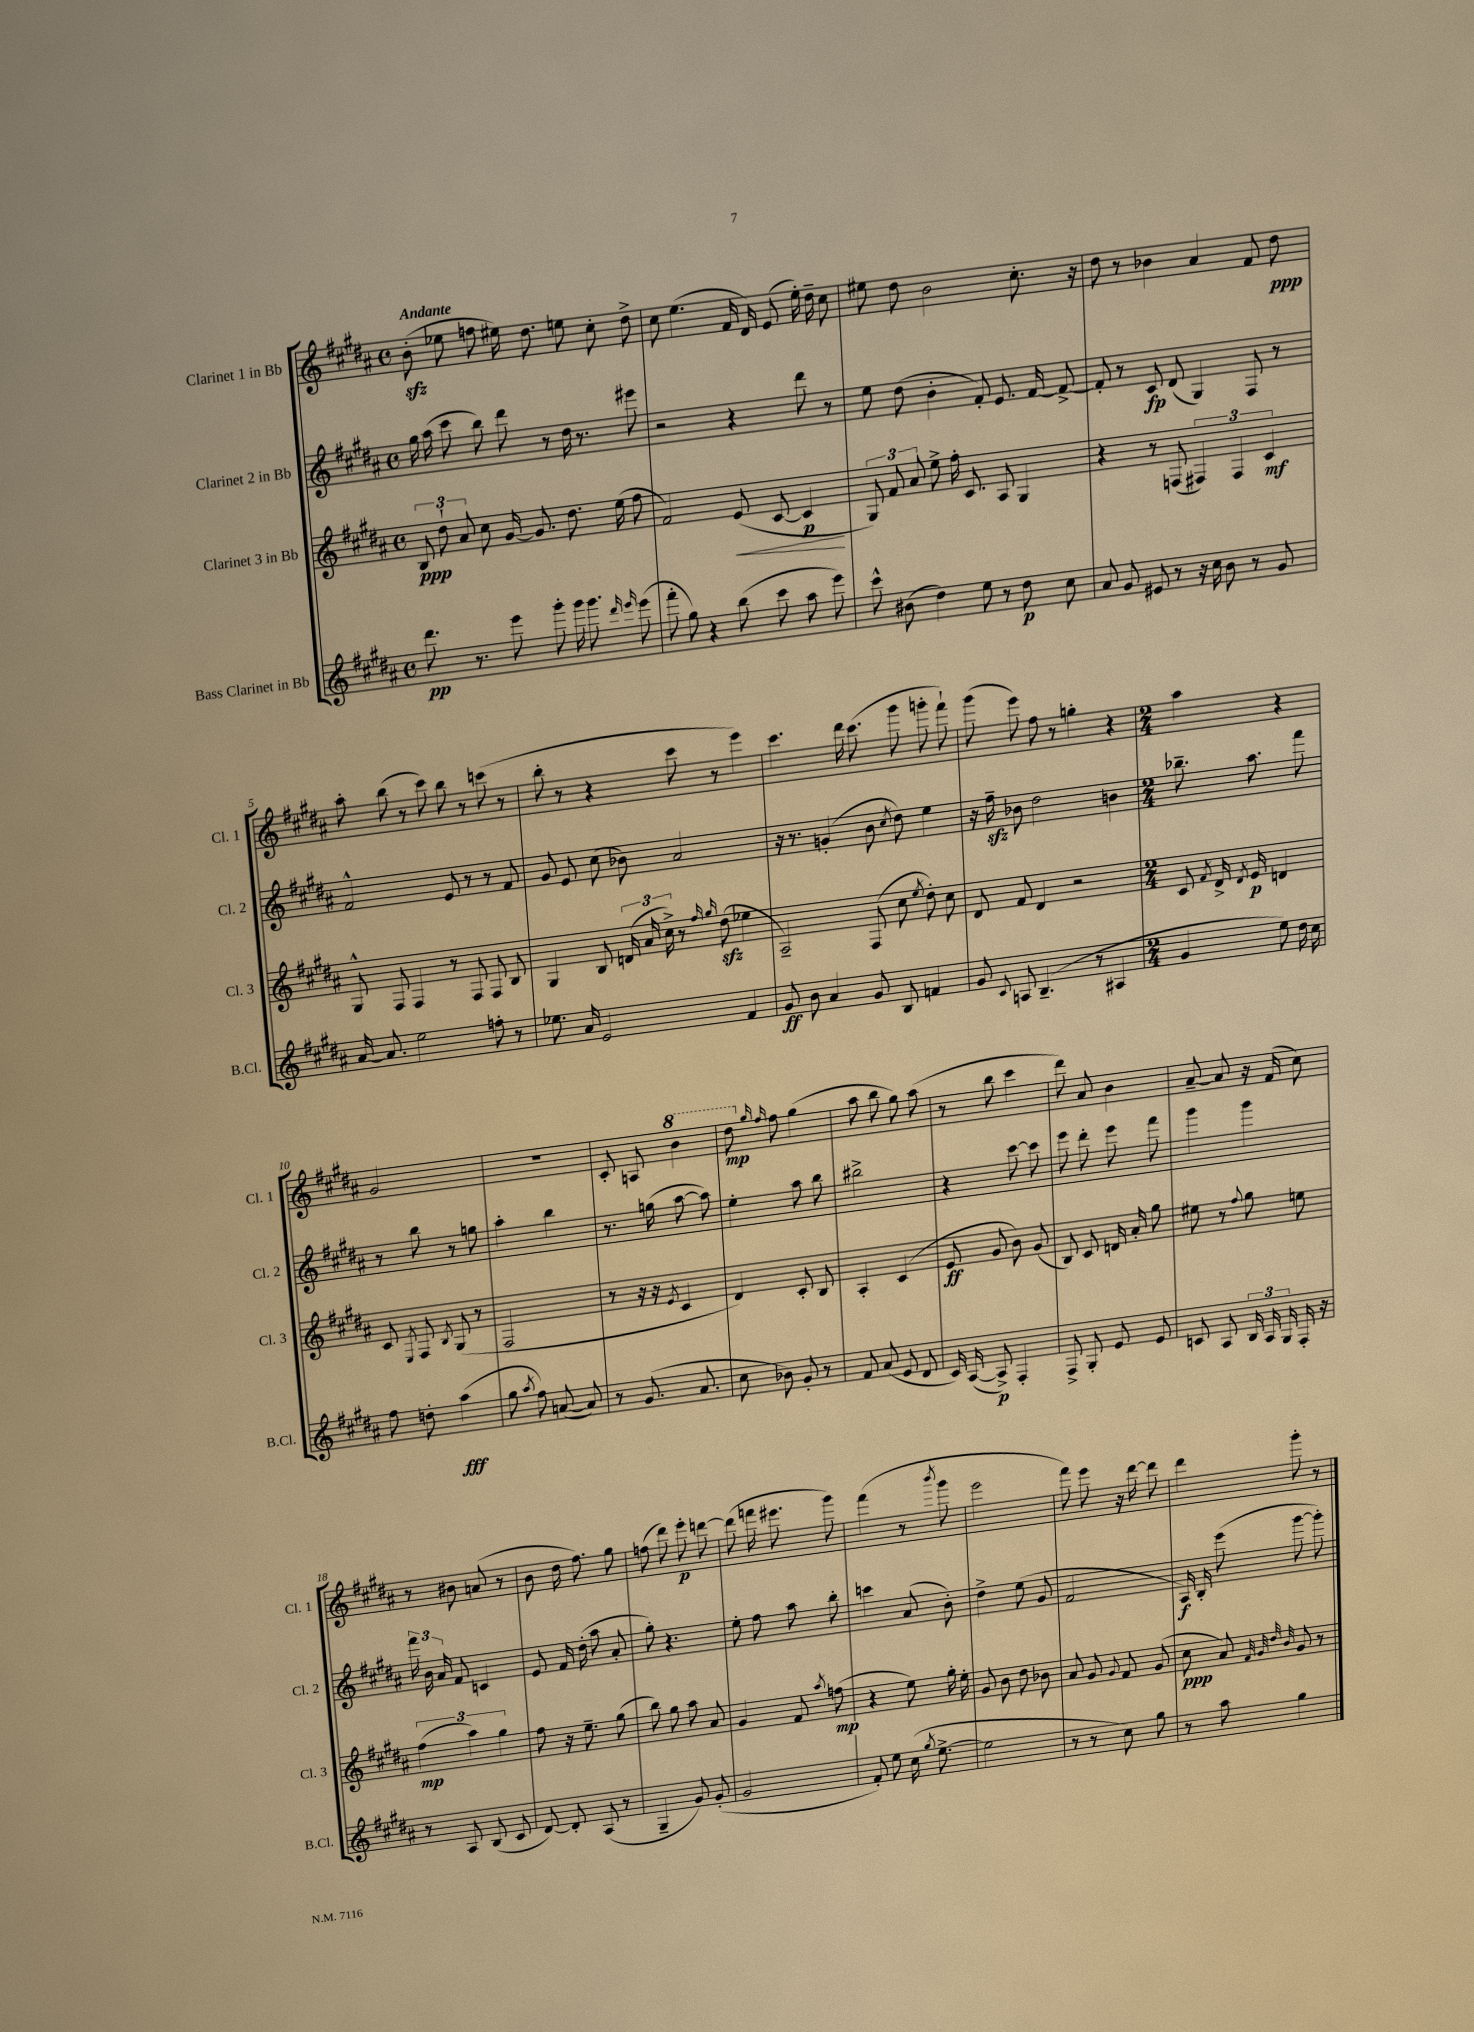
<<
\new StaffGroup <<
\new Staff = "s0" \with { instrumentName = "Clarinet 1 in Bb" shortInstrumentName = "Cl. 1" } {
    \clef treble \key b \major \defaultTimeSignature \time 4/4 \tempo "Andante"
    \autoBeamOff b'8-.\sfz( ees''8 f''8 eis''16) dis''8. e''8 cis''8-. dis''8-> |
    cis''8 e''4.( fis'16 dis'16) e'8( e''16-.) dis''16-- cis''8 |
    eis''8 dis''8 b'2 cis''8.-. r16 |
    dis''8 r8 bes'4 ais'4 fis'8 dis''8\ppp |
    ais''8-. b''8( r8 cis'''8) b''8 r8 c'''8( r8 |
    b''8-. r8 r4 cis'''8 r8 e'''4) |
    cis'''4. dis'''16 cis'''8.( gis'''8 g'''8-. fis'''8-!) |
    gis'''8( e'''8) fis''8 r8 g''4-. r4 |
    \numericTimeSignature \time 2/4 ais''4 r4 |
    gis'2 |
    r2 |
    cis'8-. a8 \ottava #1 b''4 |
    dis'''8\mp \ottava #0 \grace { gis''16 fis''16 } fis''8 gis''4( |
    ais''8 b''8 gis''8) ais''8( |
    r8 b''8 cis'''4 |
    dis'''8) ais'8 b'4 |
    ais'8~-- ais'8 r16 fis'16( cis''8) |
    r8 bis'8 a'8( r8 |
    b'8 dis''16 fis''8.) gis''8 |
    f''8( dis'''8) e'''8-.\p d'''8~ |
    d'''8( f'''16 eis'''8. gis'''8) |
    fis'''4( r8 \acciaccatura { b'''8 } gis'''8 |
    e'''2 |
    fis'''8) e'''8 r16 dis'''16~ dis'''8 |
    dis'''4 gis'''8-. r8 \bar "|." |
}
\new Staff = "s1" \with { instrumentName = "Clarinet 2 in Bb" shortInstrumentName = "Cl. 2" } {
    \clef treble \key b \major \defaultTimeSignature \time 4/4
    \autoBeamOff gis''16 ais''16( cis'''8 b''8) dis'''8 r8 dis''16 r8. eis'''8 |
    r2 r4 dis'''8 r8 |
    e''8 dis''8( b'4-. fis'8-.) e'8. fis'16~ fis'8~-> |
    fis'8-. r8 cis'8\fp dis'8( gis4) fis8 r8 |
    fis'2-^ e'8 r8 r8 fis'8 |
    gis'8 e'8 cis''8( bes'8) ais'2 |
    r16 r8. g'4-.( b'8 \acciaccatura { cis''8 } dis''8) e''4 |
    r16 fis''16--\sfz bes'8 dis''2 b'4 |
    \numericTimeSignature \time 2/4 bes''8.-- ais''8. fis'''8 |
    r8 b''8 r8 g''8 |
    ais''4-. b''4 |
    r8. g''16( ais''8~ ais''8) |
    e''4-. ais''8 b''8 |
    bis''2-> |
    r4 cis'''8~ cis'''8 |
    e'''8 dis'''8-. e'''8 fis'''8 |
    gis'''4 gis'''4 |
    \tuplet 3/2 { fis'''16 b'16 ais'16 } fis'8 c'4 |
    e'8 fis'16 dis''16-.( ais''8 ais'8-. |
    gis''8-.) r4. |
    e''8-. fis''8 ais''8 b''8-. |
    c'''4 ais'8( b'8-.) |
    dis''4-> e''8( gis'8 |
    fis'2 |
    ais16\f) b16-. e'''8( gis'''8~ gis'''8-.) \bar "|." |
}
\new Staff = "s2" \with { instrumentName = "Clarinet 3 in Bb" shortInstrumentName = "Cl. 3" } {
    \clef treble \key b \major \defaultTimeSignature \time 4/4
    \autoBeamOff \tuplet 3/2 { b8\ppp dis''8-! ais'8 } cis''8 gis'16~ gis'8. dis''8. e''16( fis''8 |
    fis'2) e'8\<( cis'8~ cis'4\p\! |
    \tuplet 3/2 { gis8) fis'8 ais'8 } e''8-> fis''16-. cis'8. ais8 gis4 |
    r4 r8 f8( \tuplet 3/2 { fis4) fis4 cis'4\mf } |
    gis8-^ fis8 fis4 r8 fis8 fis8 b8 |
    gis4 b8 \tuplet 3/2 { d'16( ais'16 cis''16->) } r8 \grace { fis''16 gis''16 } dis''8\sfz( ees''4 |
    ais2--) fis8( cis''8 \acciaccatura { e''8 } dis''8-.) cis''8 |
    dis'8 fis'8 dis'4 r2 |
    \numericTimeSignature \time 2/4 cis'8 \acciaccatura { fis'8 } dis'16-> \acciaccatura { dis'8 } e'16\p d'4 |
    cis'8 \acciaccatura { e8 } fis8 \acciaccatura { b8 } gis8( r8 |
    fis2 |
    r8 r16 r16 \acciaccatura { e'8 } cis'4 |
    dis'4) cis'8-. b8 |
    ais4-. cis'4( |
    e'8\ff gis'8 b'8) gis'8( |
    b8) cis'8 d'16 ais'16-. gis''8 |
    eis''8 r8 \appoggiatura { fis''8 } gis''8 e''8 |
    \tuplet 3/2 { fis''4\mp( ais''4) gis''4 } |
    fis''8 r16 e''8.-- gis''8( |
    b''8) gis''8 ais''8 ais'8 |
    gis'4 fis'8 \acciaccatura { ais''8 } f''8\mp( |
    r4 e''8) gis''16-. e''16-. |
    gis'8 b'8 dis''8 bes'8 |
    ais'8 gis'8 \appoggiatura { gis'8 } fis'8 gis'8( |
    cis''8\ppp ais'8) \grace { fis'32 gis'32 dis''32 b'32 } gis'8 r8 \bar "|." |
}
\new Staff = "s3" \with { instrumentName = "Bass Clarinet in Bb" shortInstrumentName = "B.Cl." } {
    \clef treble \key b \major \defaultTimeSignature \time 4/4
    \autoBeamOff dis'''8.\pp r8. e'''8 gis'''8-. gis'''16 gis'''8. \grace { dis'''16 e'''16 } e'''8( |
    fis'''8-. gis''8) r4 b''8( cis'''8 ais''8 e'''8) |
    cis'''8-^ bis'8( dis''4) e''8 r8 dis''8\p cis''8 |
    ais'8 gis'8 eis'8 r8 r16 cis''16 b'8 r8 gis'8 |
    ais'16~ ais'8. e''2 f''8-. r8 |
    ees''8. ais'16 e'2 fis'4 |
    gis'8\ff b'8 ais'4 gis'8 b8 f'4 |
    gis'8 \appoggiatura { cis'8 } a8 b4.--( r8 ais4 |
    \numericTimeSignature \time 2/4 gis'4 e''8) dis''16 cis''16 |
    fis''8 d''8-. ais''4\fff( |
    gis''8 \acciaccatura { ais''8 } fis''8) a'8~( a'8) |
    r8 gis'8.( ais'8. |
    cis''8 bes'8) gis'8-. r8 |
    fis'8 ais'8( e'8 dis'8 |
    cis'16) ais16~( ais8->\p) fis4-. |
    fis8-> gis8-. e'8 e'8 |
    c'8 ais8 \tuplet 3/2 { b16 ais16 gis16 } fis16-. r16 |
    r8 ais8 b8( cis'8 |
    dis'8~) dis'8-. ais8( r8 |
    gis4-- gis'8) gis'8-.( |
    gis'2 |
    fis'8-.) e''8 cis''16( \acciaccatura { gis''8 } e''8.~-> |
    e''2 |
    r8 r8 cis''8) gis''8 |
    r8 ais''8 gis''4 \bar "|." |
}
>>
>>
